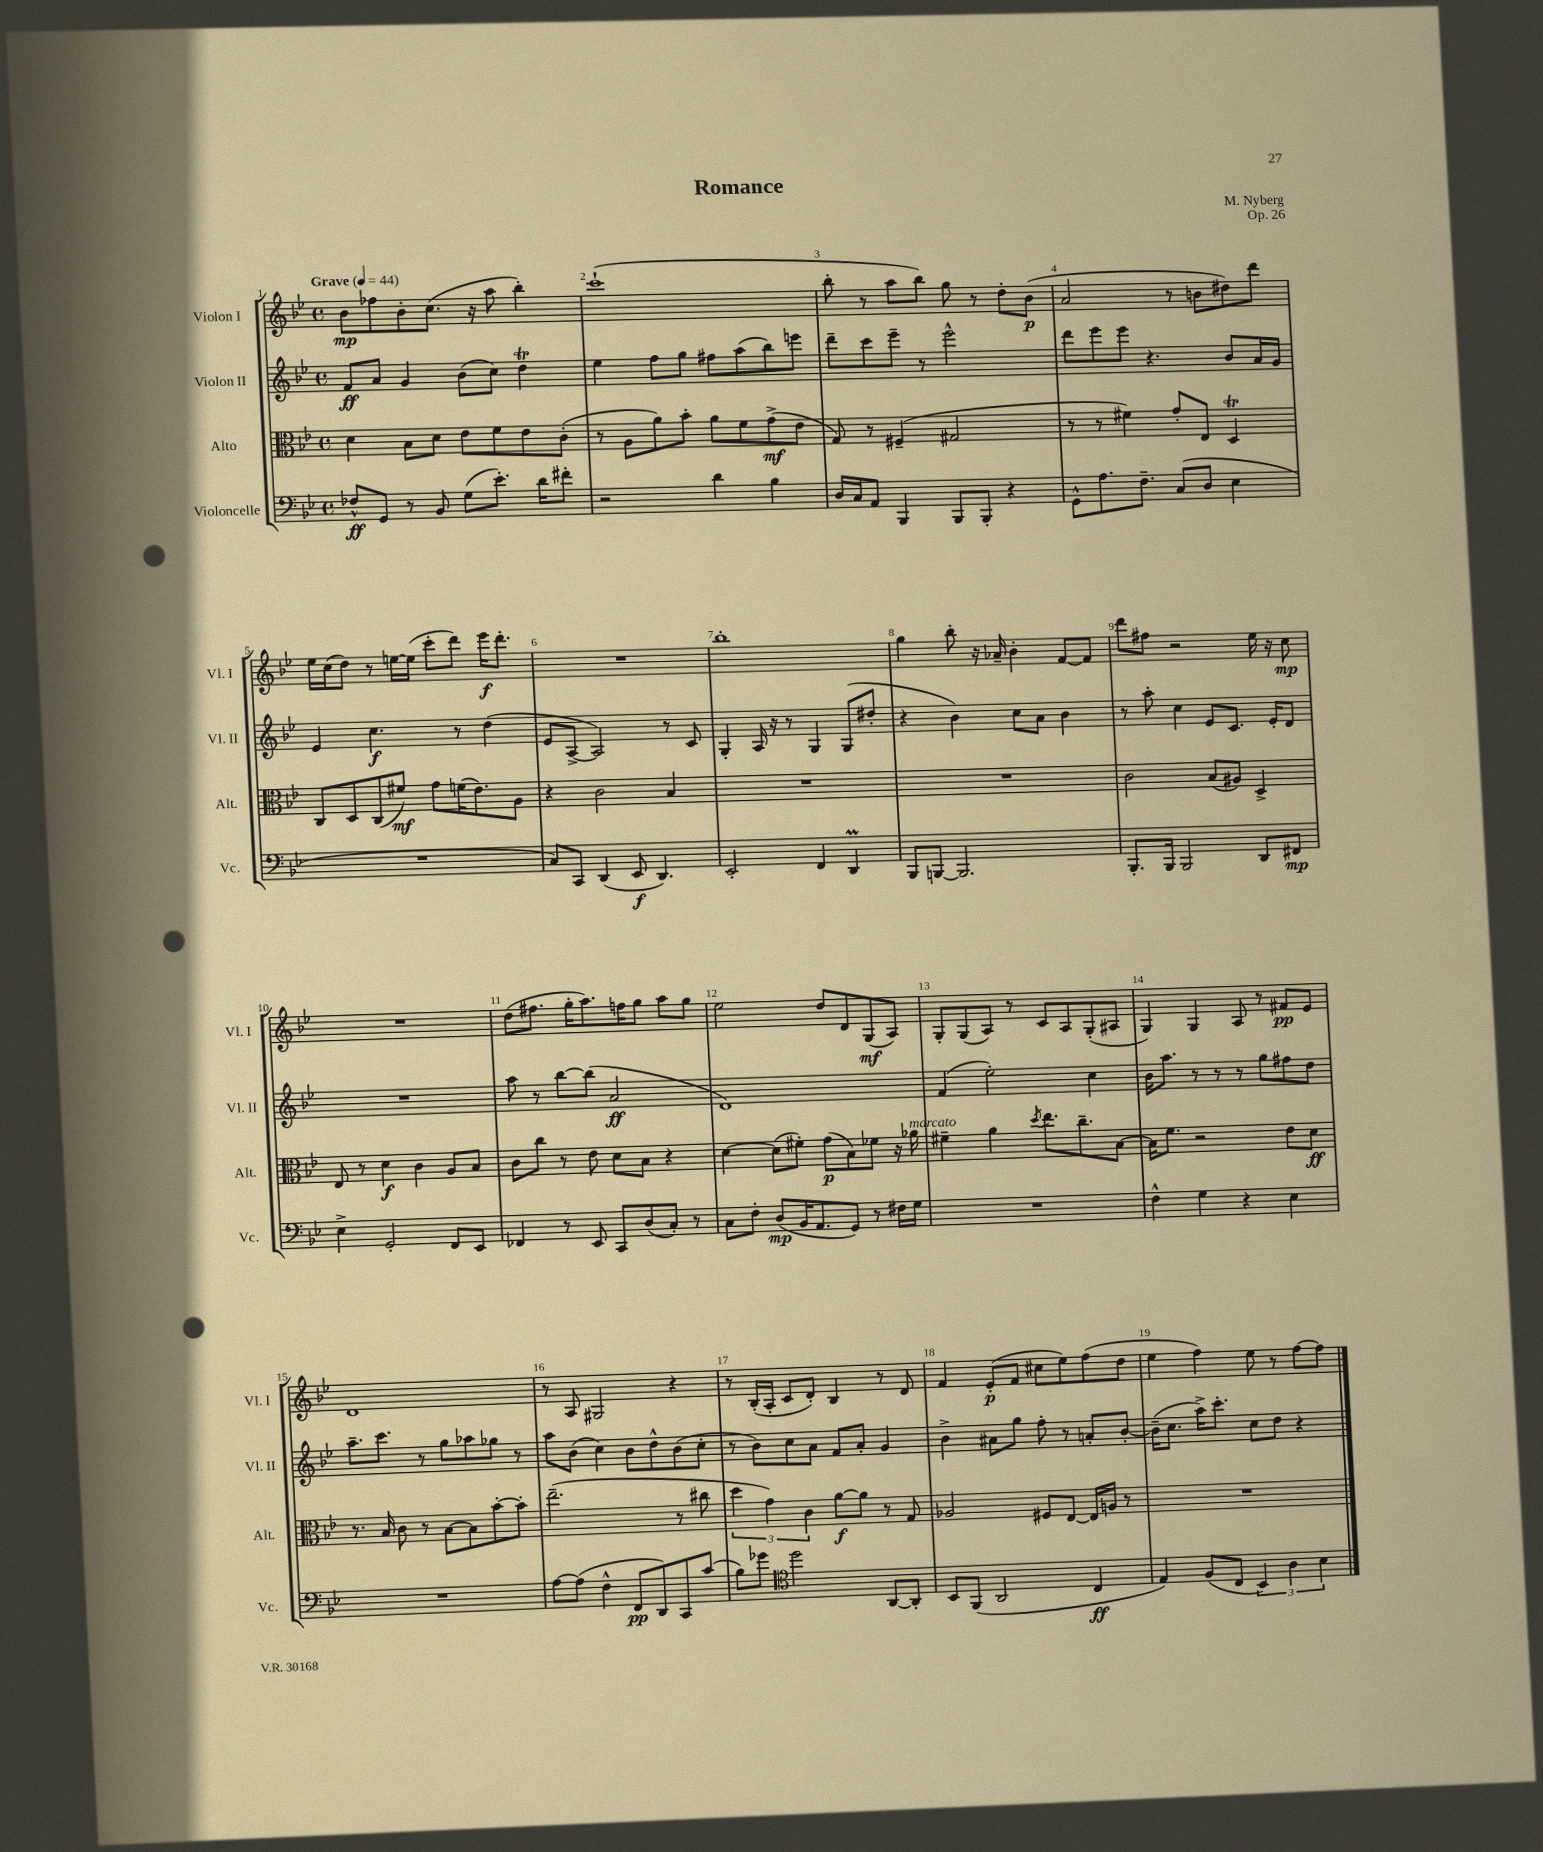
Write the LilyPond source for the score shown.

\header { title = "Romance" composer = "M. Nyberg" opus = "Op. 26" }
<<
\new StaffGroup <<
\new Staff = "s0" \with { instrumentName = "Violon I" shortInstrumentName = "Vl. I" } {
    \clef treble \key bes \major \defaultTimeSignature \time 4/4 \tempo "Grave" 4 = 44
    bes'8\mp fes''8 bes'8-. c''8.( r16 a''8 bes''4-.) |
    c'''1-!( |
    bes''8-. r8 a''8 bes''8) g''8 r8 d''8-. bes'8\p( |
    a'2 r8 b'8 dis''8) d'''8 |
    ees''16 c''16( d''8) r8 e''16~ e''16( c'''8-. d'''8) ees'''16\f d'''8.-. |
    R1 |
    bes''1-. |
    g''4 bes''8-. r16 aes'16-- bes'4-. f'8~ f'8 |
    d'''8 fis''8 r2 ees''16 r16 c''8\mp |
    R1 |
    d''8( fis''8. g''16-. a''8.) f''16 g''8 a''8 g''8 |
    ees''2 d''8 d'8 g8\mf( a8) |
    g8-. g8( a8) r8 c'8 a8 g8-.( ais8 |
    g4) g4 a8 r8 fis'8\pp ees'8 |
    d'1 |
    r8 a8 gis2 r4 |
    r8 bes16-.( a16-. c'8 d'8-.) bes4 r8 d'8 |
    f'4 ees'8-.\p( f'8 cis''8 ees''8) f''8( d''8 |
    ees''4 f''4) ees''8 r8 f''8~ f''8 \bar "|." |
}
\new Staff = "s1" \with { instrumentName = "Violon II" shortInstrumentName = "Vl. II" } {
    \clef treble \key bes \major \defaultTimeSignature \time 4/4
    f'8\ff a'8 g'4 bes'8( c''8) d''4\trill |
    ees''4 f''8 g''8 fis''8 a''8( bes''8) e'''8 |
    d'''8-- c'''8 ees'''8-- r8 ees'''2-^ |
    d'''8 ees'''8 ees'''8 r4. bes'8 a'16 g'16 |
    ees'4 c''4.\f r8 d''4( |
    ees'8 a8~-> a2) r8 c'8 |
    g4-. a16 r16 r8 g4 g8( dis''8-. |
    r4 bes'4) c''8 a'8 bes'4 |
    r8 a''8-. c''4 ees'8 c'8. ees'16-. d'8 |
    R1 |
    a''8 r8 bes''8~ bes''8( a'2\ff |
    d'1) |
    f'4( ees''2-.) c''4 |
    bes'16 a''8. r8 r8 r8 g''8 fis''8 d''8 |
    a''8.-- c'''8. r8 g''8 aes''8 ges''8 r8 |
    a''8 bes'8( c''4) bes'8 d''8-^ bes'8( c''8-. |
    r8 bes'8) c''8 a'8 f'8 a'8-. g'4 |
    bes'4-> ais'8 g''8 f''8-. r8 a'8-. bes'8~-. |
    bes'16--( c''8. a''16->) c'''8.-. c''8 d''8 r4 \bar "|." |
}
\new Staff = "s2" \with { instrumentName = "Alto" shortInstrumentName = "Alt." } {
    \clef alto \key bes \major \defaultTimeSignature \time 4/4
    d'4 bes8 d'8 ees'8 f'8 ees'8 c'8-.( |
    r8 a8 a'8) bes'8-. a'8 f'8 g'8->\mf( ees'8 |
    g8) r8 fis4--( gis2 |
    r8 r8 fis'4) g'8-. ees8 d4\trill |
    c8 d8 c8( fis'8\mf) g'8 f'16( ees'8.) a8 |
    r4 c'2 bes4 |
    R1 |
    R1 |
    c'2 bes8( ais8) d4-> |
    ees8 r8 d'4\f c'4 a8 bes8 |
    c'8 c''8 r8 ees'8 d'8 bes8 r4 |
    d'4~ d'8( fis'8-.) g'8\p( bes8) fes'8 r16 aes'16^\markup { \italic "marcato" } |
    fis'4-- a'4 \acciaccatura { d''8 } ees''8. c''8.-- bes8~ |
    bes16 f'8. r2 ees'8 d'8\ff |
    r8. bes16 c'8 r8 bes8~ bes8 bes'8~-. bes'8-. |
    ees''2.--( r8 cis''8 |
    \tuplet 3/2 { d''4 g'4) c'4 } a'8~\f a'8 r8 g8 |
    aes2 fis8 ees8~ ees16 a16 r8 |
    R1 \bar "|." |
}
\new Staff = "s3" \with { instrumentName = "Violoncelle" shortInstrumentName = "Vc." } {
    \clef bass \key bes \major \defaultTimeSignature \time 4/4
    fes8-^\ff g,8 r8 bes,8 g8( ees'8.-.) d'16 fis'8-. |
    r2 d'4 bes4 |
    d16 c16 a,8 bes,,4 bes,,8 bes,,8-. r4 |
    g,8-^ a8. f8.-- c8( d8 ees4 |
    R1 |
    c8) c,8 d,4( ees,8\f d,4.) |
    ees,2-. f,4 d,4\prall |
    bes,,8 b,,8~ b,,2. |
    bes,,8.-. bes,,16 bes,,2 d,8 fis,8\mp |
    ees4-> g,2-. f,8 ees,8 |
    fes,4 r8 ees,8 c,8 d8( c8-.) r8 |
    c8 f8-. d8\mp( bes,16 a,8. g,8) r8 fis16 g16 |
    R1 |
    f4-^ g4 r4 ees4 |
    R1 |
    a8~ a8( f4-^ f,8\pp d,8) c,8 c'8( |
    bes8) ges'8 \clef tenor d''2 a,8~ a,8-. |
    bes,8 f,8( a,2 c4\ff |
    ees4) f8( c8 \tuplet 3/2 { bes,4) a4 bes4 } \bar "|." |
}
>>
>>
\layout { \context { \Score \override BarNumber.break-visibility = ##(#f #t #t) barNumberVisibility = #all-bar-numbers-visible } }
